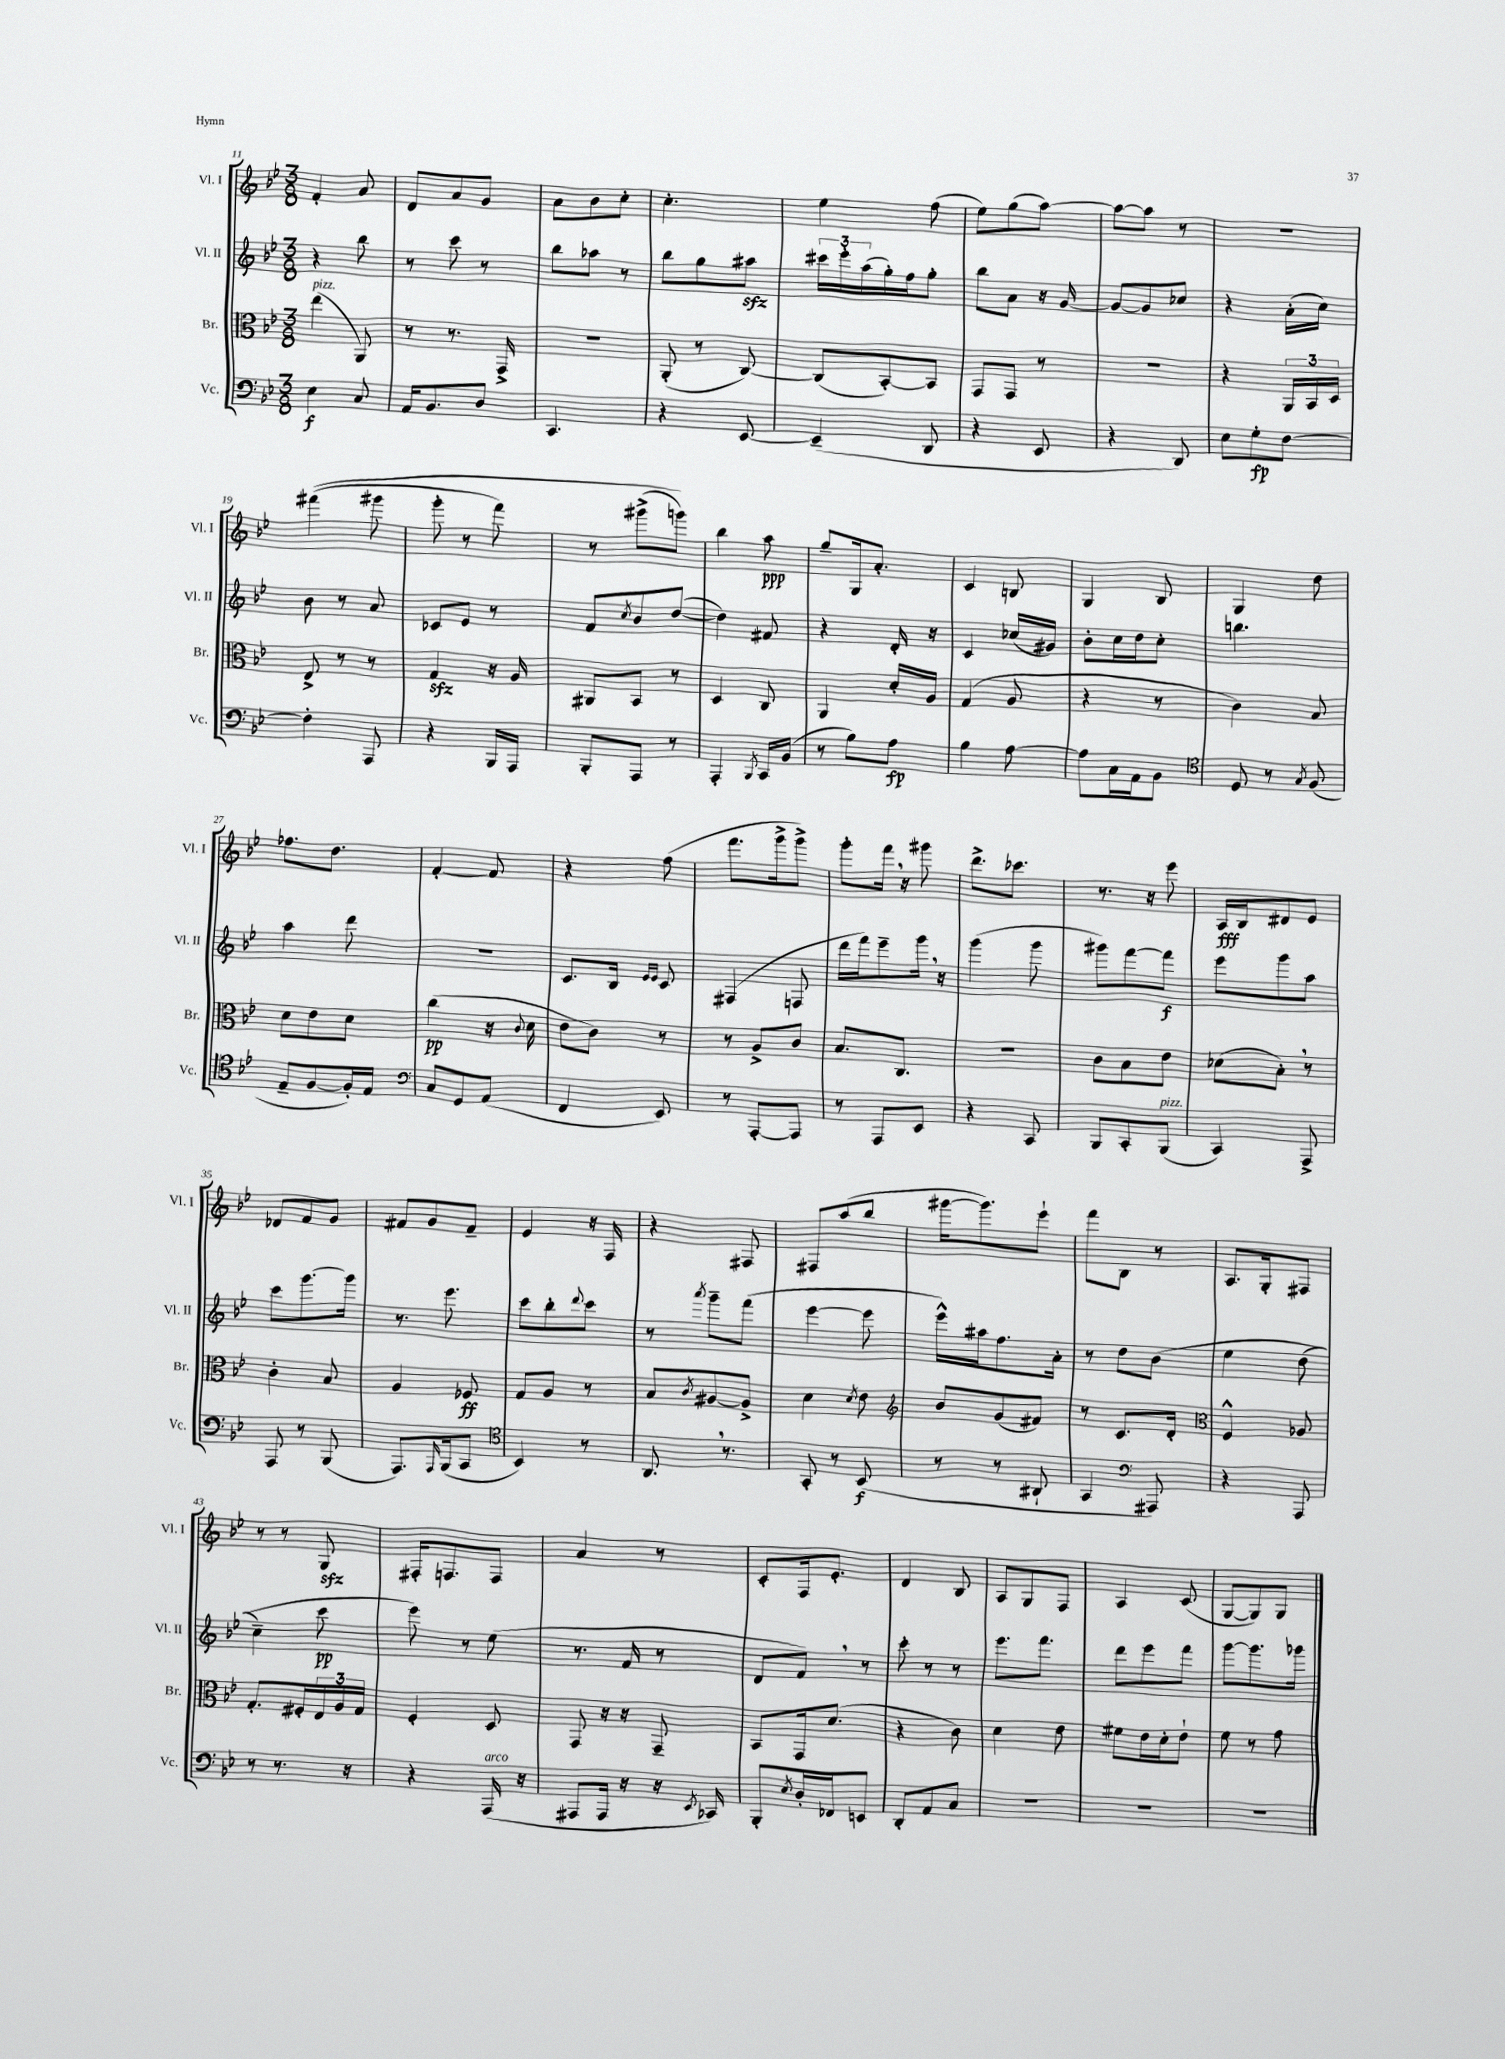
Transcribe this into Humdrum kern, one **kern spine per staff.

**kern	**dynam	**kern	**dynam	**kern	**dynam	**kern	**dynam
*part4	*part4	*part3	*part3	*part2	*part2	*part1	*part1
*staff4	*staff4	*staff3	*staff3	*staff2	*staff2	*staff1	*staff1
*I"Vc.	*	*I"Br.	*	*I"Vl. II	*	*I"Vl. I	*
*I'Vc.	*	*I'Br.	*	*I'Vl. II	*	*I'Vl. I	*
*clefF4	*	*clefC3	*	*clefG2	*	*clefG2	*
*k[b-e-]	*	*k[b-e-]	*	*k[b-e-]	*	*k[b-e-]	*
*M3/8	*	*M3/8	*	*M3/8	*	*M3/8	*
=11	=11	=11	=11	=11	=11	=11	=11
!	!	!LO:TX:a:i:t=pizz.	!	!	!	!	!
4E-\	f	(4ee-\	.	4r	.	4f'/	.
8C/	.	8AA/)	.	8bb-\	.	8a/	.
=12	=12	=12	=12	=12	=12	=12	=12
16AA/KL	.	8r	.	8r	.	8d/L	.
8.BB-/	.	.	.	.	.	.	.
.	.	8.r	.	8ccc\	.	8a/	.
8D/J	.	.	.	8r	.	8g/J	.
.	.	16GG^/	.	.	.	.	.
=13	=13	=13	=13	=13	=13	=13	=13
4.CC/	.	4.r	.	8bb-\L	.	8a\L	.
.	.	.	.	8aa-X\J	.	8b-\	.
.	.	.	.	8r	.	8cc'\J	.
=14	=14	=14	=14	=14	=14	=14	=14
4r	.	(8AA'/	.	8bb-\L	.	4.cc'\	.
.	.	8r	.	8gg\	.	.	.
[8EE-/	.	[8C/)	.	8aa#Xzz\J	.	.	.
=15	=15	=15	=15	=15	=15	=15	=15
(4EE-~/]	.	(8C/L]	.	24ccc#X\LL	.	4ee-\	.
.	.	.	.	24eee-'\	.	.	.
.	.	.	.	(24aa\	.	.	.
.	.	[8BB-'/)	.	16gg'\)	.	.	.
.	.	.	.	16ff\J	.	.	.
8DD/	.	8BB-/J]	.	8gg'\J	.	(8ff\	.
=16	=16	=16	=16	=16	=16	=16	=16
4r	.	8GG/L	.	8bb-\L	.	8ee-\L)	.
.	.	8GG/J	.	8a\J	.	(8gg\	.
8EE-/	.	8r	.	16r	.	[8aa\J)	.
.	.	.	.	[16g/	.	.	.
=17	=17	=17	=17	=17	=17	=17	=17
4r	.	4.r	.	8g/L_	.	8aa\L_	.
.	.	.	.	8g/]	.	8aa\J]	.
8DD/)	.	.	.	8cc-X/J	.	8r	.
=18	=18	=18	=18	=18	=18	=18	=18
8E-\L	.	4r	.	4r	.	4.r	.
8G'\	fp	.	.	.	.	.	.
[8F\J	.	24AA/LL	.	(16a'\LL	.	.	.
.	.	24BB-/	.	.	.	.	.
.	.	.	.	16cc\JJ)	.	.	.
.	.	24D/JJ	.	.	.	.	.
!!LO:LB:g=z
=19	=19	=19	=19	=19	=19	=19	=19
4F'\]	.	8E-^/	.	8b-\	.	((4fff#X\	.
.	.	8r	.	8r	.	.	.
8AAA/	.	8r	.	8a/	.	8ggg#X\	.
=20	=20	=20	=20	=20	=20	=20	=20
4r	.	4Gzz/	.	8c-X/L	.	8ggg'\	.
.	.	.	.	8e-/J	.	8r	.
16BBB-/LL	.	16r	.	8r	.	8fff\)	.
16AAA/JJ	.	16A/	.	.	.	.	.
=21	=21	=21	=21	=21	=21	=21	=21
8BBB-'/L	.	8AA#X/L	.	8f/L	.	8r	.
.	.	.	.	8qcc/	.	.	.
8AAA/J	.	8BB-/J	.	8b-/	.	(8ggg#X^\L	.
8r	.	8r	.	([8dd/J	.	8gggn\J))	.
=22	=22	=22	=22	=22	=22	=22	=22
4AAA'/	.	4D/	.	4dd\])	.	4bb-\	.
8qBBB-/	.	.	.	.	.	.	.
16CC/LL	.	8C/	.	8f#X/	.	8aa\	ppp
(16BB-/JJ	.	.	.	.	.	.	.
=23	=23	=23	=23	=23	=23	=23	=23
8r	.	4AA/	.	4r	.	8gg~/L	.
8B-\L)	.	.	.	.	.	16G/k	.
.	.	.	.	.	.	8.a'/J	.
8A\J	fp	16d'/LL	.	16d'/	.	.	.
.	.	16A/JJ	.	16r	.	.	.
=24	=24	=24	=24	=24	=24	=24	=24
4B-\	.	(4G/	.	4c/	.	4c/	.
[8A\	.	8A/	.	(16cc-X/LL	.	8Bn/	.
.	.	.	.	16g#X/JJ)	.	.	.
=25	=25	=25	=25	=25	=25	=25	=25
8A\L]	.	4r	.	8b-'\L	.	4G/	.
16C\L	.	.	.	16cc\L	.	.	.
16AA\J	.	.	.	16dd\J	.	.	.
8BB-\J	.	8r	.	8cc'\J	.	8B-/	.
=26	=26	=26	=26	=26	=26	=26	=26
*clefC4	*	*	*	*	*	*	*
8D/	.	4c\)	.	4.bbn\	.	4G/	.
8r	.	.	.	.	.	.	.
8qG/	.	.	.	.	.	.	.
(8F/	.	8B-/	.	.	.	8dd\	.
!!LO:LB:g=z
=27	=27	=27	=27	=27	=27	=27	=27
8E-~/L	.	8d\L	.	4aa\	.	8.ff-X\L	.
[8F/	.	8e-\	.	.	.	.	.
.	.	.	.	.	.	8.dd\J	.
16F'/L])	.	8d\J	.	8ddd\	.	.	.
16E-/JJ	.	.	.	.	.	.	.
=28	=28	=28	=28	=28	=28	=28	=28
*clefF4	*	*	*	*	*	*	*
8C/L	.	(4cc\	pp	4.r	.	[4f'/	.
8GG/	.	.	.	.	.	.	.
(8AA/J	.	16r	.	.	.	8f/]	.
.	.	8qqc/	.	.	.	.	.
.	.	16d\	.	.	.	.	.
=29	=29	=29	=29	=29	=29	=29	=29
4FF/	.	8e-\L	.	8.c/L	.	4r	.
.	.	8c\J)	.	.	.	.	.
.	.	.	.	16B-/Jk	.	.	.
.	.	.	.	16qqe-/LL	.	.	.
.	.	.	.	16qqe-/JJ	.	.	.
8EE-/)	.	8r	.	8c/	.	(8ff\	.
=30	=30	=30	=30	=30	=30	=30	=30
8r	.	8r	.	(4F#X/	.	8.fff\L	.
[8AAA'/L	.	8A^/L	.	.	.	.	.
.	.	.	.	.	.	16ggg^\k	.
8AAA/J]	.	8c/J	.	8Fn/	.	8ggg^\J)	.
=31	=31	=31	=31	=31	=31	=31	=31
8r	.	8.B-/L	.	16ddd\LL	.	8ggg'\L	.
.	.	.	.	16fff\J)	.	.	.
8AAA/L	.	.	.	8eee-~\	.	16fff,\Jk	.
.	.	8.C/J	.	.	.	16r	.
8EE-/J	.	.	.	16ggg,\Jk	.	8ggg#X\	.
.	.	.	.	16r	.	.	.
=32	=32	=32	=32	=32	=32	=32	=32
4r	.	4.r	.	(4ggg\	.	8.ddd^\L	.
.	.	.	.	.	.	8.ccc-X\J	.
8CC/	.	.	.	8ggg\	.	.	.
=33	=33	=33	=33	=33	=33	=33	=33
8BBB-/L	.	8c\L	.	8ggg#X\L)	.	8.r	.
8CC'/	.	8B-\	.	[8fff\	.	.	.
.	.	.	.	.	.	16r	.
!LO:TX:a:i:t=pizz.	!	!	!	!	!	!	!
(8BBB-/J	.	8e-\J	.	8fff\J]	f	8eee-\	.
=34	=34	=34	=34	=34	=34	=34	=34
4CC/)	.	(8d-X\L	.	8eee-\L	.	16A/LL	fff
.	.	.	.	.	.	16B-/J	.
.	.	8B-',\J)	.	8ggg\	.	8d#X/	.
8AAA^/	.	8r	.	8aa\J	.	8e-/J	.
!!LO:LB:g=z
=35	=35	=35	=35	=35	=35	=35	=35
8AAA/	.	4c'\	.	8ccc\L	.	8d-X/L	.
8r	.	.	.	[8.ggg\	.	8f/	.
(8BBB-/	.	8B-/	.	.	.	8g/J	.
.	.	.	.	16ggg\Jk]	.	.	.
=36	=36	=36	=36	=36	=36	=36	=36
8.AAA/L)	.	4A/	.	8.r	.	8f#X/L	.
.	.	.	.	.	.	8g/	.
16qqAAA/	.	.	.	.	.	.	.
(16BBB-/k	.	.	.	8.eee-\	.	.	.
8CC/J	.	8F-X/	ff	.	.	8f#~/J	.
=37	=37	=37	=37	=37	=37	=37	=37
*clefC4	*	*	*	*	*	*	*
4BB-/)	.	8G/L	.	8ccc\L	.	4e-/	.
.	.	8A/J	.	8bb-'\	.	.	.
.	.	.	.	8qqddd/	.	.	.
8r	.	8r	.	8ccc\J	.	16r	.
.	.	.	.	.	.	16F/	.
=38	=38	=38	=38	=38	=38	=38	=38
8.AA,/	.	8B-/L	.	8r	.	4r	.
.	.	8qc/	.	8qaaa/	.	.	.
.	.	[8A#X/	.	8ggg~\L	.	.	.
8.r	.	.	.	.	.	.	.
.	.	8A#^/J]	.	(8fff\J	.	8F#X/	.
=39	=39	=39	=39	=39	=39	=39	=39
8GG'/	.	4d\	.	[4eee-\	.	8F#X/L	.
8r	.	.	.	.	.	(8aa/	.
.	.	8qd/	.	.	.	.	.
(8BB-/	f	8e-\	.	8eee-\]	.	8bb-/J	.
=40	=40	=40	=40	=40	=40	=40	=40
*	*	*clefG2	*	*	*	*	*
8r	.	8b-/L	.	16eee-^^\LL)	.	[16ggg#X\KL	.
.	.	.	.	16aa#X\J	.	8.ggg#\])	.
8r	.	(8g/	.	8.ff\	.	.	.
8AA#X`/	.	8f#X/J)	.	.	.	8eee-`\J	.
.	.	.	.	16a'\Jk	.	.	.
=41	=41	=41	=41	=41	=41	=41	=41
4GG/	.	8r	.	8r	.	8fff\L	.
.	.	8.c/L	.	8dd\L	.	8B-\J	.
*clefF4	*	*	*	*	*	*	*
8AAA#X/)	.	.	.	(8b-\J	.	8r	.
.	.	16d'/Jk	.	.	.	.	.
=42	=42	=42	=42	=42	=42	=42	=42
*	*	*clefC3	*	*	*	*	*
4r	.	4F^^/	.	4ee-\	.	8.A/L	.
.	.	.	.	.	.	16G'/k	.
8AAA/	.	8A-X/	.	(8dd\	.	8F#X/J	.
!!LO:LB:g=z
=43	=43	=43	=43	=43	=43	=43	=43
8r	.	8.G'/L	.	4cc~\)	.	8r	.
8.r	.	.	.	.	.	8r	.
.	.	16F#X'/L	.	.	.	.	.
.	.	24E-/	.	8ccc\	pp	8Gzz/	.
.	.	24A/	.	.	.	.	.
16r	.	.	.	.	.	.	.
.	.	24G/JJ	.	.	.	.	.
=44	=44	=44	=44	=44	=44	=44	=44
4r	.	4F'/	.	8eee-\)	.	16F#X'/KL	.
.	.	.	.	.	.	8.Fn/	.
.	.	.	.	8r	.	.	.
!LO:TX:a:i:t=arco	!	!	!	!	!	!	!
(16AAA/	.	8D/	.	(8ee-\	.	8F/J	.
16r	.	.	.	.	.	.	.
=45	=45	=45	=45	=45	=45	=45	=45
8AAA#X/L	.	8GG/	.	8.r	.	4a/	.
16AAA#/Jk	.	16r	.	.	.	.	.
16r	.	16r	.	16f/	.	.	.
16r	.	8GG~/	.	8r	.	8r	.
8qEE-/	.	.	.	.	.	.	.
16CC-X/)	.	.	.	.	.	.	.
=46	=46	=46	=46	=46	=46	=46	=46
8BBB-'/L	.	8BB-/L	.	8d/L	.	8c'/L	.
8qE-/	.	.	.	.	.	.	.
16D'/L	.	16GG/k	.	8f,/J)	.	16F/k	.
16FF-X/J	.	(8.d/J	.	.	.	8.e-'/J	.
8EEn/J	.	.	.	8r	.	.	.
=47	=47	=47	=47	=47	=47	=47	=47
8DD'/L	.	4r	.	8ccc'\	.	4d/	.
8AA/	.	.	.	8r	.	.	.
8C/J	.	8c\)	.	8r	.	8B-/	.
=48	=48	=48	=48	=48	=48	=48	=48
4.r	.	4d\	.	8.eee-\L	.	8A/L	.
.	.	.	.	.	.	8G/	.
.	.	.	.	8.fff\J	.	.	.
.	.	8e-\	.	.	.	8F/J	.
=49	=49	=49	=49	=49	=49	=49	=49
4.r	.	8f#X\L	.	8ddd\L	.	4A/	.
.	.	16e-\L	.	8eee-\	.	.	.
.	.	16d'\J	.	.	.	.	.
.	.	8e-`\J	.	8fff\J	.	(8c/	.
=50	=50	=50	=50	=50	=50	=50	=50
4.r	.	8f\	.	[8ggg\L	.	[8G/L	.
.	.	8r	.	8.ggg\]	.	8G/])	.
.	.	8g\	.	.	.	8G/J	.
.	.	.	.	16ggg-X\Jk	.	.	.
==	==	==	==	==	==	==	==
*-	*-	*-	*-	*-	*-	*-	*-
